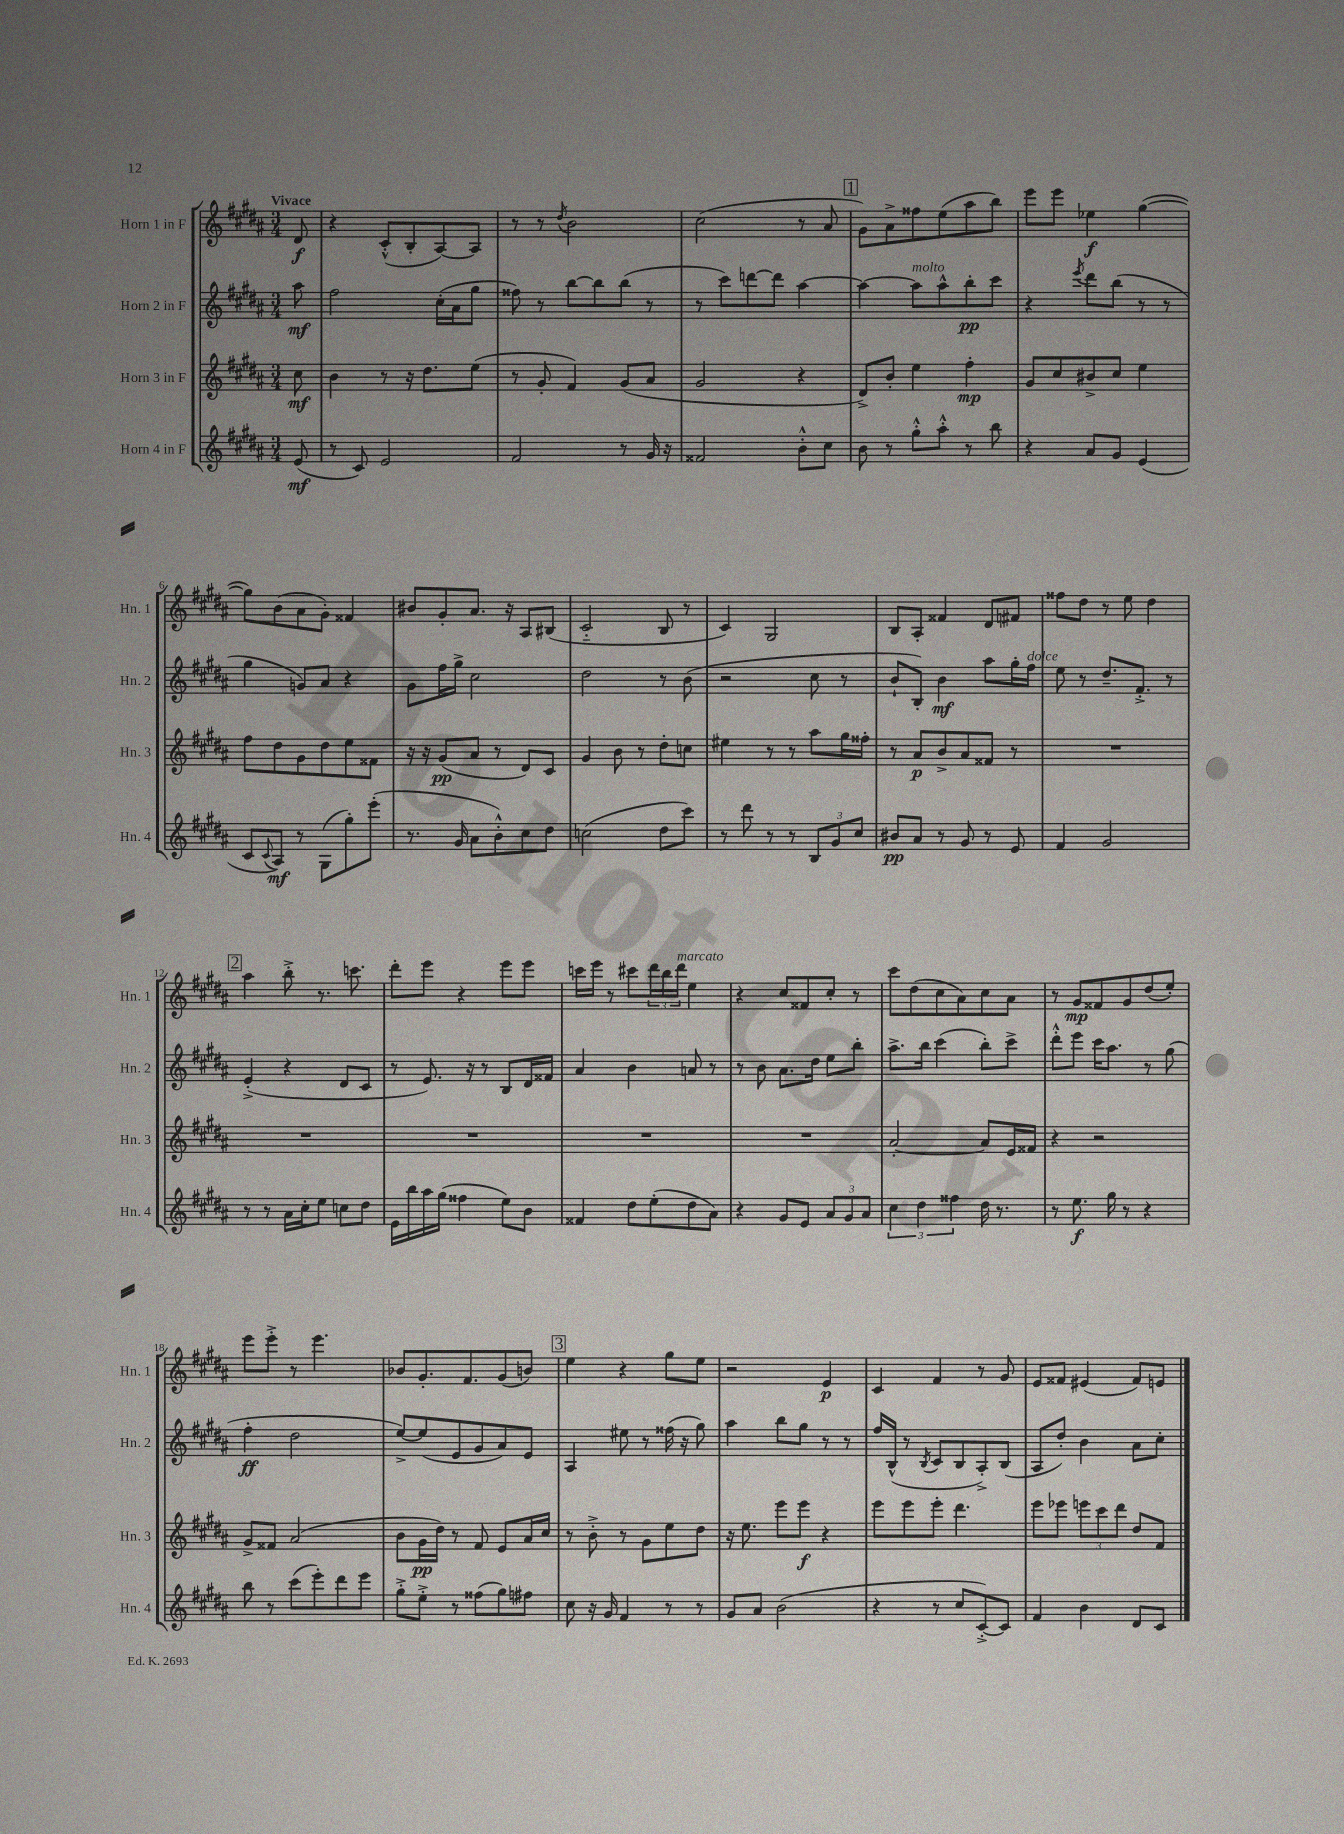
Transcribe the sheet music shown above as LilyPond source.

<<
\new StaffGroup <<
\new Staff = "s0" \with { instrumentName = "Horn 1 in F" shortInstrumentName = "Hn. 1" } {
    \clef treble \key b \major \numericTimeSignature \time 3/4 \partial 8 \tempo "Vivace"
    dis'8\f |
    r4 cis'8-.-^( b8-. ais8~) ais8 |
    r8 r8 \acciaccatura { dis''8 } b'2 |
    cis''2( r8 ais'8 |
    \mark \markup { \box "1" } gis'8) ais'8-> fisis''8 e''8( ais''8 b''8) |
    e'''8 e'''8 ees''4\f gis''4~( |
    gis''8) b'8( ais'8 gis'8-.) fisis'4 |
    bis'8 gis'8-. ais'8. r16 ais8 bis8( |
    cis'2-_ b8 r8 |
    cis'4) gis2 |
    b8 ais8-. fisis'4 dis'8 fis'8 |
    fisis''8 dis''8 r8 e''8 dis''4 |
    \mark \markup { \box "2" } ais''4 b''8-.-> r8. c'''8. |
    dis'''8-. e'''8 r4 e'''8 e'''8 |
    c'''16 e'''16 r8 cis'''8 \tuplet 3/2 { dis'''16 b''16 dis'''16^\markup { \italic "marcato" } } e''4 |
    r4 cis''8 fisis'8 cis''8-. r8 |
    cis'''8 dis''8( cis''8 ais'8) cis''8 ais'8 |
    r8 gis'8\mp fisis'8 gis'8 dis''8( e''8-.) |
    e'''8 e'''8-.-> r8 e'''4. |
    bes'8 gis'8.-. fis'8. gis'8( b'8) |
    \mark \markup { \box "3" } e''4 r4 gis''8 e''8 |
    r2 e'4\p |
    cis'4 fis'4 r8 gis'8 |
    e'8 fisis'8 eis'4( fisis'8) e'8 \bar "|." |
}
\new Staff = "s1" \with { instrumentName = "Horn 2 in F" shortInstrumentName = "Hn. 2" } {
    \clef treble \key b \major \numericTimeSignature \time 3/4 \partial 8
    ais''8\mf |
    fis''2 cis''16-.( ais'16 gis''8 |
    fisis''8) r8 b''8~ b''8 b''8( r8 |
    r8 cis'''8) d'''8~ d'''8 ais''4~ |
    \mark \markup { \box "1" } ais''4~ ais''8^\markup { \italic "molto" } ais''8-^ b''8-.\pp cis'''8 |
    r4 \acciaccatura { e'''8 } dis'''8 b''8( r8 r8 |
    gis''4 g'8) ais'8 r4 |
    gis'8 fis''16 gis''16-> cis''2 |
    dis''2 r8 b'8( |
    r2 cis''8 r8 |
    b'8-! b8-.) b'4\mf ais''8 gis''16-. fis''16^\markup { \italic "dolce" } |
    e''8 r8 dis''8.-- fis'8.-.-> r8 |
    \mark \markup { \box "2" } e'4-.->( r4 dis'8 cis'8 |
    r8 e'8.) r16 r8 b8 dis'16 fisis'16 |
    ais'4 b'4 a'8 r8 |
    r8 b'8 ais'8. dis''16 e''8 b''8-. |
    ais''8.-> b''16 cis'''4( b''8-.) cis'''8-> |
    dis'''8-.-^ e'''8 cis'''16 ais''8. r8 gis''8( |
    fis''4-.\ff dis''2 |
    e''8~->) e''8( e'8 gis'8 ais'8) e'8 |
    \mark \markup { \box "3" } ais4 eis''8 r8 fisis''16( r16 gis''8) |
    ais''4 b''8 gis''8 r8 r8 |
    fis''16 b16-^( r8 \acciaccatura { b8 } cis'8 b8 ais8-.->) b8( |
    ais8 dis''8-.) b'4 ais'8 cis''8-. \bar "|." |
}
\new Staff = "s2" \with { instrumentName = "Horn 3 in F" shortInstrumentName = "Hn. 3" } {
    \clef treble \key b \major \numericTimeSignature \time 3/4 \partial 8
    cis''8\mf |
    b'4 r8 r16 dis''8. e''8( |
    r8 gis'8-. fis'4) gis'8( ais'8 |
    gis'2 r4 |
    \mark \markup { \box "1" } dis'8->) b'8-. e''4 fis''4-.\mp |
    gis'8 cis''8 bis'8-> cis''8 e''4 |
    fis''8 dis''8 gis'8 dis''8 e''8 fisis'8 |
    r16 r16 gis'8\pp( ais'8 r8 dis'8) cis'8 |
    gis'4 b'8 r8 dis''8-. c''8 |
    eis''4 r8 r8 ais''8 gis''16 fisis''16-. |
    r8 ais'8\p b'8-> ais'8 fisis'8 r8 |
    R2. |
    \mark \markup { \box "2" } R2. |
    R2. |
    R2. |
    R2. |
    ais'2~-. ais'8 e'16 fisis'16 |
    r4 r2 |
    gis'8-> fisis'8 ais'2( |
    b'8 gis'16\pp dis''16) r8 fis'8 e'8 ais'16 cis''16 |
    \mark \markup { \box "3" } r8 b'8-.-> r8 gis'8 e''8 dis''8 |
    r16 e''8. e'''8 e'''8\f r4 |
    e'''8 e'''8 e'''8-. dis'''4. |
    e'''8 ees'''8 \tuplet 3/2 { e'''8 cis'''8 dis'''8 } dis''8 fis'8 \bar "|." |
}
\new Staff = "s3" \with { instrumentName = "Horn 4 in F" shortInstrumentName = "Hn. 4" } {
    \clef treble \key b \major \numericTimeSignature \time 3/4 \partial 8
    e'8\mf( |
    r8 cis'8) e'2 |
    fis'2 r8 gis'16 r16 |
    fisis'2 b'8-.-^ cis''8 |
    \mark \markup { \box "1" } b'8 r8 gis''8-.-^ ais''8-.-^ r8 b''8 |
    r4 ais'8 gis'8 e'4( |
    cis'8 \appoggiatura { cis'8 } ais8\mf) r8 gis8( gis''8-.) e'''8-.( |
    r8. gis'16 ais'8 b'8-.-^) cis''8 dis''8 |
    c''2( dis''8 cis'''8) |
    r8 dis'''8 r8 r8 \tuplet 3/2 { b8 gis'8 cis''8 } |
    bis'8\pp ais'8 r8 gis'8 r8 e'8 |
    fis'4 gis'2 |
    \mark \markup { \box "2" } r8 r8 ais'16 cis''16-. e''8 c''8 dis''8 |
    e'16 b''16 ais''16 gis''16( fisis''4 e''8) b'8 |
    fisis'4 dis''8 e''8-.( dis''8 ais'8) |
    r4 gis'8 e'8 \tuplet 3/2 { ais'8 gis'8 ais'8 } |
    \tuplet 3/2 { cis''4 dis''4 fisis''4 } dis''16 r8. |
    r8 e''8.\f gis''16 r8 r4 |
    b''8 r8 cis'''8( e'''8-.) dis'''8 e'''8 |
    gis''8-.-> e''8-.-> r8 fisis''8( gis''8) fis''8 |
    \mark \markup { \box "3" } cis''8 r16 gis'16 fis'4 r8 r8 |
    gis'8 ais'8 b'2( |
    r4 r8 cis''8 cis'8~-.->) cis'8 |
    fis'4 b'4 dis'8 cis'8 \bar "|." |
}
>>
>>
